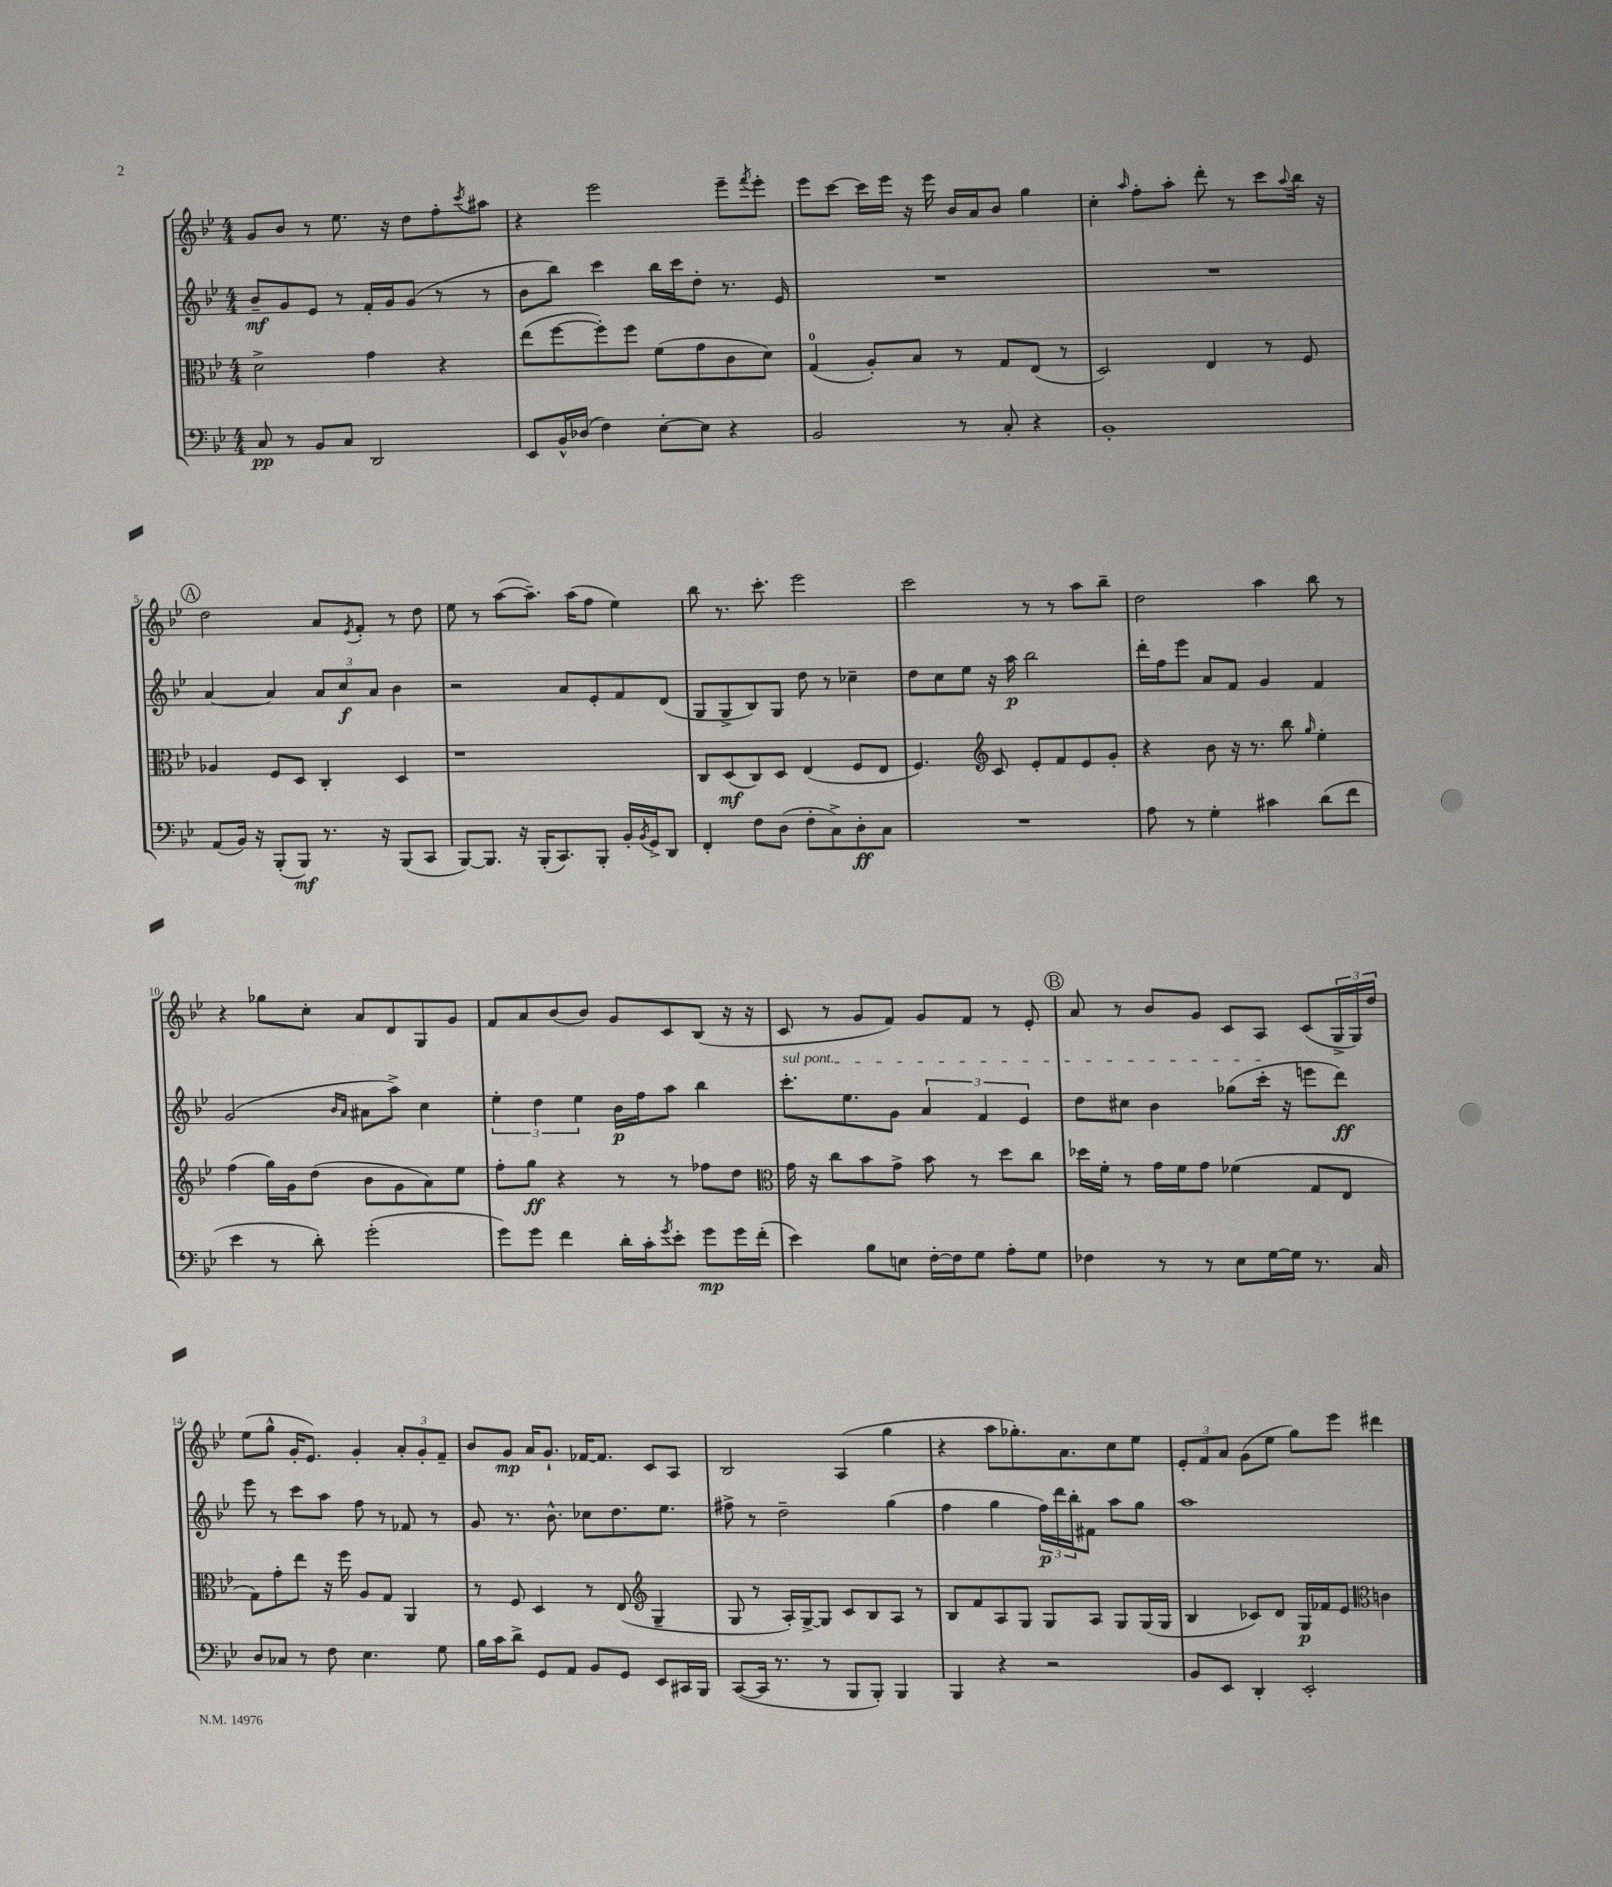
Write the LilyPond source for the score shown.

<<
\new StaffGroup <<
\new Staff = "s0" {
    \clef treble \key bes \major \numericTimeSignature \time 4/4
    g'8 bes'8 r8 ees''8. r16 d''8 f''8-. \acciaccatura { c'''8 } ais''8 |
    r4 ees'''2 ees'''8-- \acciaccatura { f'''8 } ees'''8-. |
    ees'''8 c'''8~ c'''16 ees'''16 r16 ees'''16 bes'16 a'16 bes'8 g''4 |
    c''4-. \grace { a''16 } f''8-. a''8-. d'''8-. r8 c'''8 \appoggiatura { a''8 } bes''16 r16 |
    \mark \markup { \circle "A" } d''2 a'8 \acciaccatura { ees'8 } f'8-. r8 d''8 |
    ees''8 r8 a''8~( a''8.--) a''16( f''8 ees''4) |
    bes''8 r8. c'''8.-. ees'''2 |
    c'''2 r8 r8 a''8 bes''8-- |
    d''2 a''4 bes''8 r8 |
    r4 ges''8 c''8-. a'8 d'8 g8 g'8 |
    f'8 a'8 bes'8( bes'8) g'8 c'8 bes8( r16 r16 |
    c'8 r8 g'8 f'8) g'8 f'8 r8 ees'8-. |
    \mark \markup { \circle "B" } a'8 r8 bes'8 g'8 c'8 a8 c'8( \tuplet 3/2 { g16-> g16) d''16 } |
    ees''8( g''8-^ g'16-. ees'8.) g'4-. \tuplet 3/2 { a'8-. g'8-. f'8-- } |
    bes'8 g'8\mp a'16 g'8.-! fes'16~ fes'8. c'8 a8 |
    bes2 a4( g''4 |
    r4 a''8 ges''8.-.) a'8. c''8 ees''8 |
    \tuplet 3/2 { ees'8-. f'8 a'8 } g'8( ees''8 g''8) ees'''8 dis'''4 \bar "|." |
}
\new Staff = "s1" {
    \clef treble \key bes \major \numericTimeSignature \time 4/4
    bes'8--\mf g'8 ees'8 r8 f'16-. g'16 g'8( r8 r8 |
    bes'8 bes''8) c'''4 bes''16 c'''16 d''8-. r8. ees'16 |
    R1 |
    R1 |
    \mark \markup { \circle "A" } a'4~ a'4 \tuplet 3/2 { a'8 c''8\f a'8 } bes'4 |
    r2 a'8 ees'8-. f'8 d'8( |
    g8 g8-> bes8) g8 d''8 r8 ces''4-- |
    d''8 c''8 ees''8 r16 a''16\p bes''2 |
    d'''16-. f''16 ees'''8 a'8 f'8 g'4 f'4 |
    g'2( \grace { bes'16 a'16 } ais'8 a''8->) c''4 |
    \tuplet 3/2 { ees''4-. d''4 ees''4 } bes'16\p f''16 a''8 bes''4 |
    \once \override TextSpanner.bound-details.left.text = \markup { \italic "sul pont." } c'''8.-.\startTextSpan ees''8. g'8 \tuplet 3/2 { a'4 f'4 ees'4 } |
    \mark \markup { \circle "B" } d''8 cis''8 bes'4 ges''8( c'''16-.\stopTextSpan r16 e'''8 d'''8\ff) |
    ees'''8 r8 c'''8 a''8 f''8 r8 fes'8 r8 |
    g'8 r8. bes'8.-^ ces''8 d''8. ees''8. |
    fis''8-> r8 d''2-- g''4( |
    f''4 g''4 \tuplet 3/2 { f''16\p) d'''16 bes''16-. } fis'8 a''8 g''8 |
    a''1 \bar "|." |
}
\new Staff = "s2" {
    \clef alto \key bes \major \numericTimeSignature \time 4/4
    d'2-> g'4 r4 |
    ees''8( f''8~ f''8-.) f''8 f'8( g'8 c'8 d'8) |
    g4-0( a8-.) bes8 r8 g8 ees8( r8 |
    d2) ees4 r8 f8 |
    \mark \markup { \circle "A" } aes4 f8 d8 c4-. d4 |
    r1 |
    c8 d8\mf( c8) d8 ees4( f8 ees8 |
    f4.) \clef treble c'8 ees'8-. f'8 ees'8 g'8-. |
    r4 bes'8 r16 r8. bes''8 \grace { g''16 } ees''4-. |
    f''4( g''16) g'16 d''8( bes'8 g'8 a'8) ees''8 |
    f''8-. g''8\ff r4 r8 r8 fes''8 d''8 |
    \clef alto g'16 r16 c''8 bes'8 g'8-> bes'8 r8 d''8 c''8 |
    \mark \markup { \circle "B" } des''16 f'16-. r8 g'16 f'16 g'8 fes'4( g8 ees8 |
    g8) g'8-. ees''8 r16 f''16 a8 g8 a,4 |
    r8 f8 d4 r8 ees8( \clef treble g4-- |
    g8 r8 a16-.) g16~-> g8 c'8 bes8 a8 r8 |
    bes8 f'8 a8 g8 g8 a8 g8 g16( g16 |
    bes4 ces'8) d'8 g16\p fes'16 ees'8 \clef alto c'4 \bar "|." |
}
\new Staff = "s3" {
    \clef bass \key bes \major \numericTimeSignature \time 4/4
    c8\pp r8 bes,8 c8 d,2 |
    ees,8 bes,16-^ des16( f4) ees8~-. ees8 r4 |
    bes,2 r8 c8-. r4 |
    bes,1-. |
    \mark \markup { \circle "A" } a,8( bes,16) r16 bes,,8-.( bes,,8\mf) r8. r16 bes,,8( c,8 |
    bes,,8~) bes,,8. r16 bes,,16-.( c,8.) bes,,8-. bes,16-. \acciaccatura { bes,8 } g,16-> d,8 |
    f,4-. f8 d8( f8-. c8->) d8-.\ff c8 |
    R1 |
    a8 r8 g4-. cis'4 d'8( f'8 |
    ees'4 r8 d'8-.) g'2-.( |
    g'8) g'8 f'4 d'16-. c'16-. \acciaccatura { g'8 } ees'8-. g'8\mp g'16 f'16-.( |
    ees'4) bes8 e8 f16~-. f16 g8 a8-. g8 |
    \mark \markup { \circle "B" } fes4 r8 r8 ees8 g16~ g16 r8. c16 |
    d8 ces8 r8 f8 ees4. g8 |
    bes16 c'16 d'8-> g,8 a,8 bes,8 g,8 ees,8 cis,16 bes,,16 |
    c,8~( c,16 r8. r8 bes,,8 bes,,8-.) bes,,4 |
    bes,,4 r4 r2 |
    bes,8 ees,8 d,4-. ees,2-. \bar "|." |
}
>>
>>
